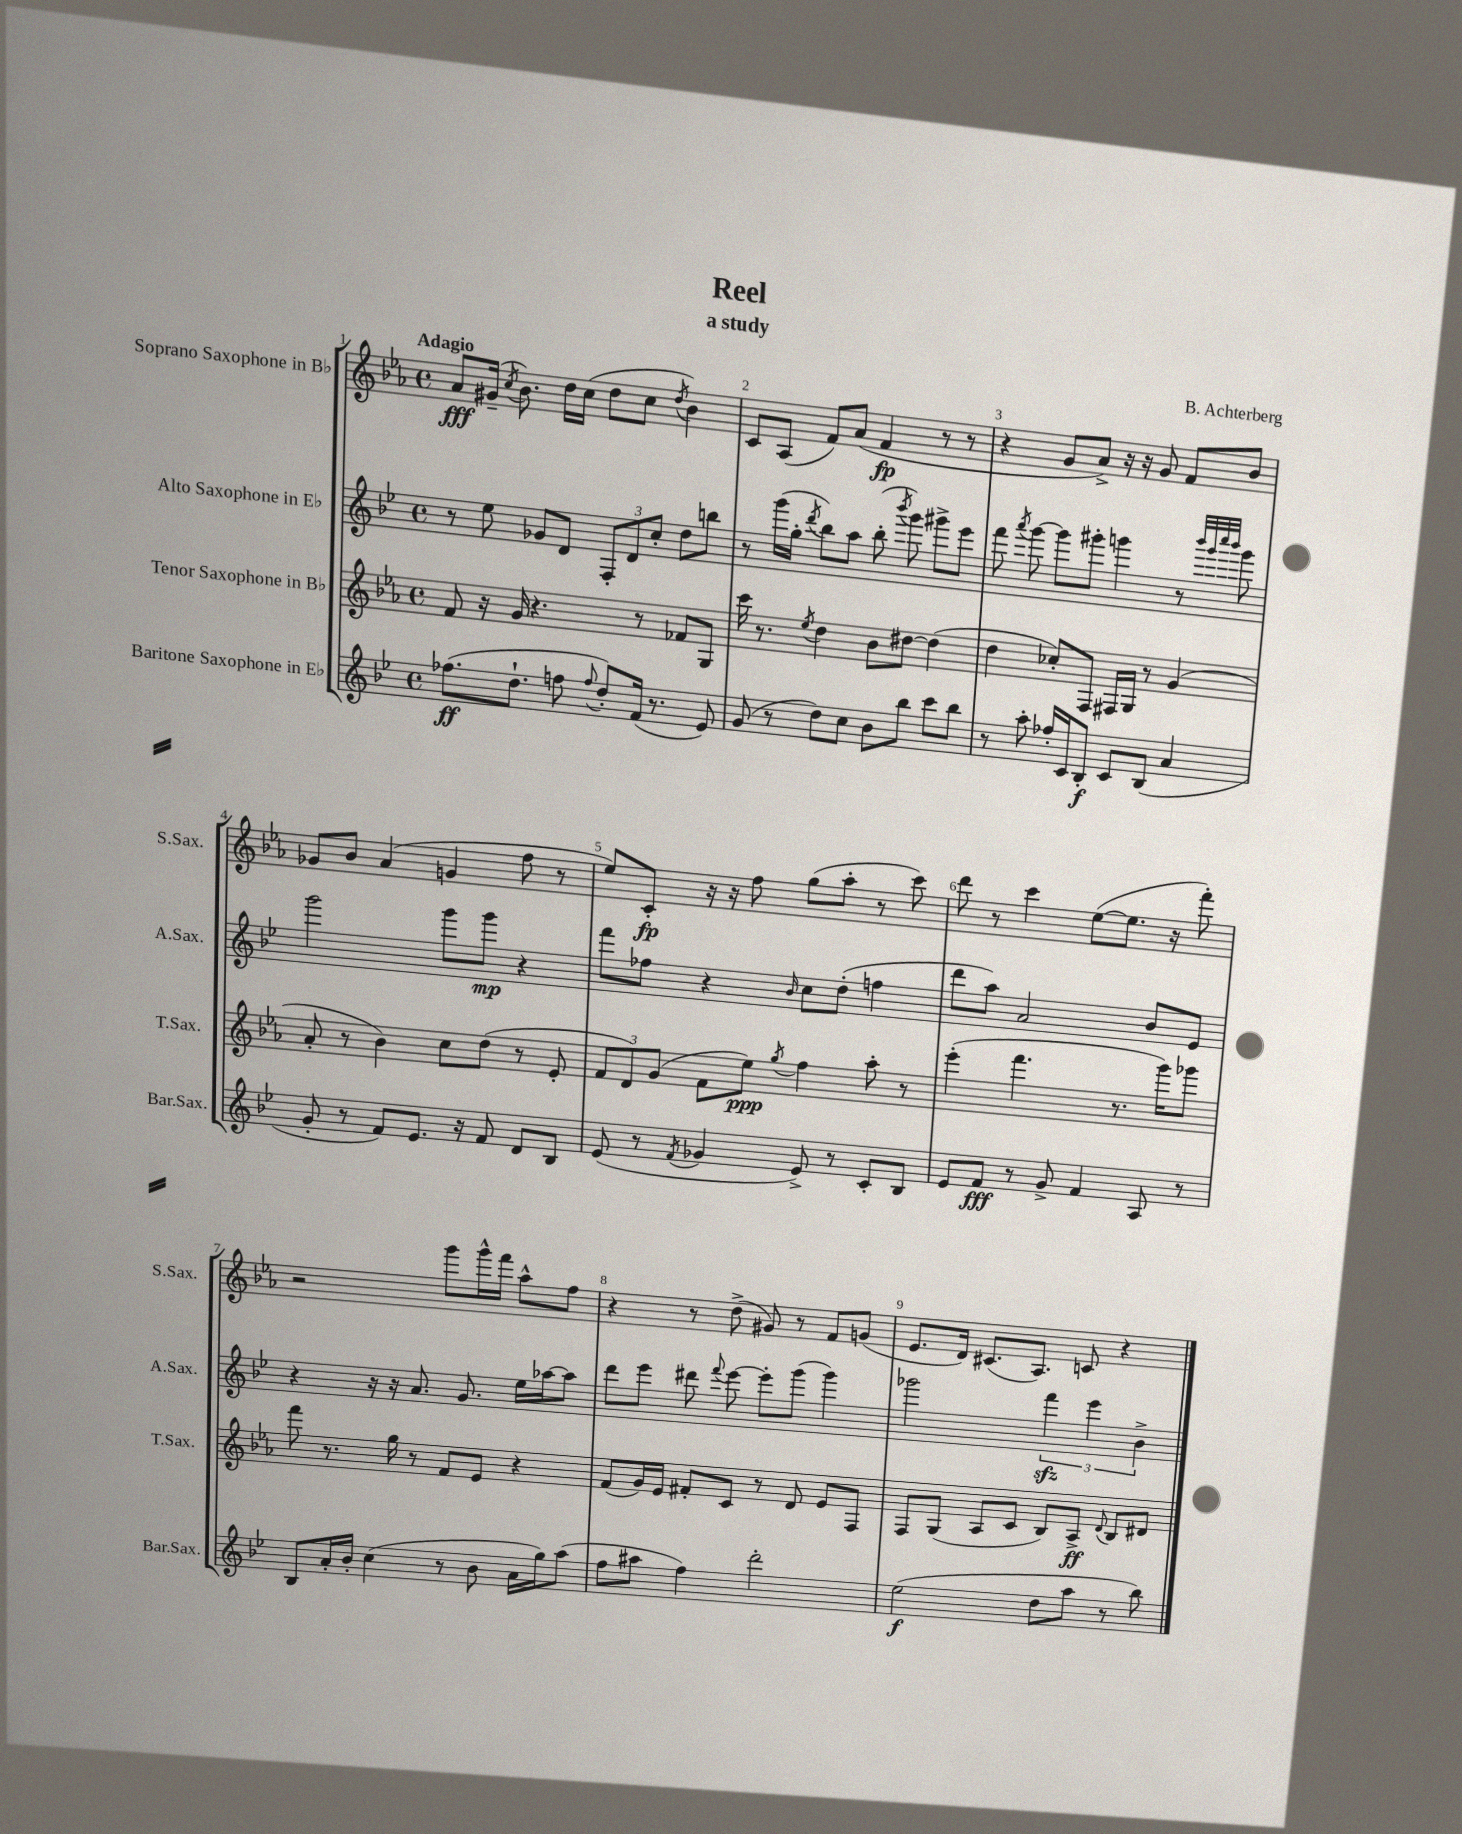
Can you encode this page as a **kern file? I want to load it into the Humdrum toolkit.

**kern	**dynam	**kern	**dynam	**kern	**dynam	**kern	**dynam
*part4	*part4	*part3	*part3	*part2	*part2	*part1	*part1
*staff4	*staff4	*staff3	*staff3	*staff2	*staff2	*staff1	*staff1
*I"Baritone Saxophone in E♭	*	*I"Tenor Saxophone in B♭	*	*I"Alto Saxophone in E♭	*	*I"Soprano Saxophone in B♭	*
*I'Bar.Sax.	*	*I'T.Sax.	*	*I'A.Sax.	*	*I'S.Sax.	*
*clefG2	*	*clefG2	*	*clefG2	*	*clefG2	*
*k[b-e-]	*	*k[b-e-a-]	*	*k[b-e-]	*	*k[b-e-a-]	*
*M4/4	*	*M4/4	*	*M4/4	*	*M4/4	*
*met(c)	*	*met(c)	*	*met(c)	*	*met(c)	*
=1	=1	=1	=1	=1	=1	=1	=1
!	!	!	!	!	!	!LO:TX:a:B:t=Adagio	!
(8.ff-X\L	ff	8f/	.	8r	.	8a-/L	fff
.	.	16r	.	8ee-\	.	(16g#X~/Jk	.
.	.	.	.	.	.	8qcc/	.
8.dd`\J	.	16g/	.	.	.	8.b-\)	.
.	.	4.r	.	8g-X/L	.	.	.
8ffn\	.	.	.	8d/J	.	16dd\LL	.
.	.	.	.	.	.	(16cc\JJ	.
8qqff/	.	.	.	.	.	.	.
8dd'/L)	.	.	.	12F'/L	.	8dd\L	.
.	.	.	.	12d/	.	.	.
(16f/Jk	.	8r	.	.	.	8cc\J	.
.	.	.	.	12cc'/J	.	.	.
8.r	.	.	.	.	.	.	.
.	.	.	.	.	.	8qdd/	.
.	.	8f-X/L	.	8dd\L	.	4b-\)	.
8e-/)	.	8G/J	.	8bbn\J	.	.	.
=2	=2	=2	=2	=2	=2	=2	=2
(8g/	.	16ccc\	.	8r	.	8c/L	.
.	.	8.r	.	.	.	.	.
8r	.	.	.	(16ggg\LL	.	(8A-/J	.
.	.	.	.	16gg'\JJ	.	.	.
.	.	8qee-/	.	8qddd/	.	.	.
8dd\L)	.	4dd\	.	8bb-\L)	.	8f/L)	.
8cc\J	.	.	.	8aa\J	.	(8a-/J	.
8b-\L	.	8b-\L	.	(8bb-'\	.	4f/	fp
.	.	.	.	8qbbb-/	.	.	.
8bb-\J	.	[8dd#X\J	.	8ggg\)	.	.	.
8ccc\L	.	(4dd#\]	.	8ggg#X^\L	.	8r	.
8bb-\J	.	.	.	8eee-\J	.	8r	.
=3	=3	=3	=3	=3	=3	=3	=3
8r	.	4dd\	.	8fff\	.	4r	.
.	.	.	.	8qaaa/	.	.	.
8aa'\	.	.	.	[8ggg\	.	.	.
16ff-X'/LL	.	8cc-X'/L)	.	8ggg\L]	.	8g/L	.
16c/J	.	.	.	.	.	.	.
8B-'/J	f	8F/J	.	8ggg#X'\J	.	8a-^/J)	.
8c/L	.	16F#X/LL	.	4gggn\	.	16r	.
.	.	16G/JJ	.	.	.	16r	.
(8B-/J	.	8r	.	.	.	8g/	.
4a/	.	(4g/	.	8r	.	8f/L	.
.	.	.	.	32qqbbb-/LLL	.	.	.
.	.	.	.	32qqggg/	.	.	.
.	.	.	.	32qqcccc/	.	.	.
.	.	.	.	32qqbbb-/JJJ	.	.	.
.	.	.	.	8ggg\	.	8b-/J	.
!!LO:LB:g=z
=4	=4	=4	=4	=4	=4	=4	=4
8g'/	.	8a-'/	.	2ggg\	.	8g-X/L	.
8r	.	8r	.	.	.	8b-/J	.
8f/L)	.	4b-\)	.	.	.	(4a-/	.
8.e-/J	.	.	.	.	.	.	.
.	.	8cc\L	.	8ggg\L	.	4gn/	.
16r	.	.	.	.	.	.	.
8f/	.	(8dd\J	.	8ggg\J	mp	.	.
8d/L	.	8r	.	4r	.	8ff\	.
8B-/J	.	8e-'/	.	.	.	8r	.
=5	=5	=5	=5	=5	=5	=5	=5
(8e-/	.	12f/L	.	8fff\L	.	8ee-/L)	.
.	.	12d/)	.	.	.	.	.
8r	.	.	.	8ff-X\J	.	8c'/J	fp
.	.	(12g/J	.	.	.	.	.
8qf/	.	.	.	.	.	.	.
4g-X/	.	8f\L	.	4r	.	16r	.
.	.	.	.	.	.	16r	.
.	.	8ee-\J)	ppp	.	.	8ff\	.
.	.	8qgg/	.	16qqb-/	.	.	.
8e-^/)	.	4ff\	.	8cc\L	.	(8gg\L	.
8r	.	.	.	(8dd'\J	.	8aa-'\J	.
8c'/L	.	8aa-'\	.	4ffn\	.	8r	.
8B-/J	.	8r	.	.	.	8ccc\)	.
=6	=6	=6	=6	=6	=6	=6	=6
8e-/L	.	(4eee-'\	.	8ddd\L	.	8ddd\	.
8f/J	fff	.	.	8aa\J)	.	8r	.
8r	.	4.fff\	.	2a/	.	4ccc\	.
8g^/	.	.	.	.	.	.	.
4f/	.	.	.	.	.	([8ee-\L	.
.	.	8.r	.	.	.	8.ee-\J]	.
8A/	.	.	.	8b-/L	.	.	.
.	.	16ggg\KL)	.	.	.	16r	.
8r	.	8ggg-X\J	.	8e-/J	.	8fff'\)	.
!!LO:LB:g=z
=7	=7	=7	=7	=7	=7	=7	=7
8B-/L	.	8fff\	.	4r	.	2r	.
16a'/L	.	8.r	.	.	.	.	.
16b-'/JJ	.	.	.	.	.	.	.
(4cc\	.	.	.	16r	.	.	.
.	.	16gg\	.	16r	.	.	.
.	.	8r	.	8.a/	.	.	.
8r	.	8f/L	.	.	.	8ggg\L	.
.	.	.	.	8.g/	.	.	.
8b-\	.	8e-/J	.	.	.	16ggg^^\L	.
.	.	.	.	.	.	16fff\JJ	.
16a\LL	.	4r	.	16ee-\LL	.	8aa-^^\L	.
16gg\J)	.	.	.	[16aa-X\J	.	.	.
(8aa\J	.	.	.	8aa-\J]	.	8ff\J	.
=8	=8	=8	=8	=8	=8	=8	=8
8ff\L	.	(8f/L	.	8ddd\L	.	4r	.
8aa#X\J	.	16g/L)	.	8eee-\J	.	.	.
.	.	16e-/JJ	.	.	.	.	.
4ff\)	.	8f#X'/L	.	8ddd#X\	.	8r	.
.	.	.	.	8qqfff/	.	.	.
.	.	8c/J	.	[8eee-\	.	(8dd^\	.
2ddd'\	.	8r	.	8eee-'\L]	.	8g#X/)	.
.	.	8d/	.	(8ggg\J	.	8r	.
.	.	8e-/L	.	4ggg\)	.	8f/L	.
.	.	8F/J	.	.	.	(8gn/J	.
=9	=9	=9	=9	=9	=9	=9	=9
(2ee-\	f	8F/L	.	2ggg-X\	.	8.e-/L	.
.	.	(8G/J	.	.	.	.	.
.	.	.	.	.	.	16d/Jk)	.
.	.	8A-/L	.	.	.	(8.c#X/L	.
.	.	8c/J	.	.	.	.	.
.	.	.	.	.	.	8.A-/J)	.
8dd\L	.	8B-/L)	.	6fffzz\	.	.	.
8aa\J	.	8A-^/J	ff	.	.	8cn/	.
.	.	.	.	6eee-\	.	.	.
.	.	8qqd/	.	.	.	.	.
8r	.	8B-/L	.	.	.	4r	.
.	.	.	.	6b-^\	.	.	.
8bb-\)	.	8d#X/J	.	.	.	.	.
==	==	==	==	==	==	==	==
*-	*-	*-	*-	*-	*-	*-	*-
